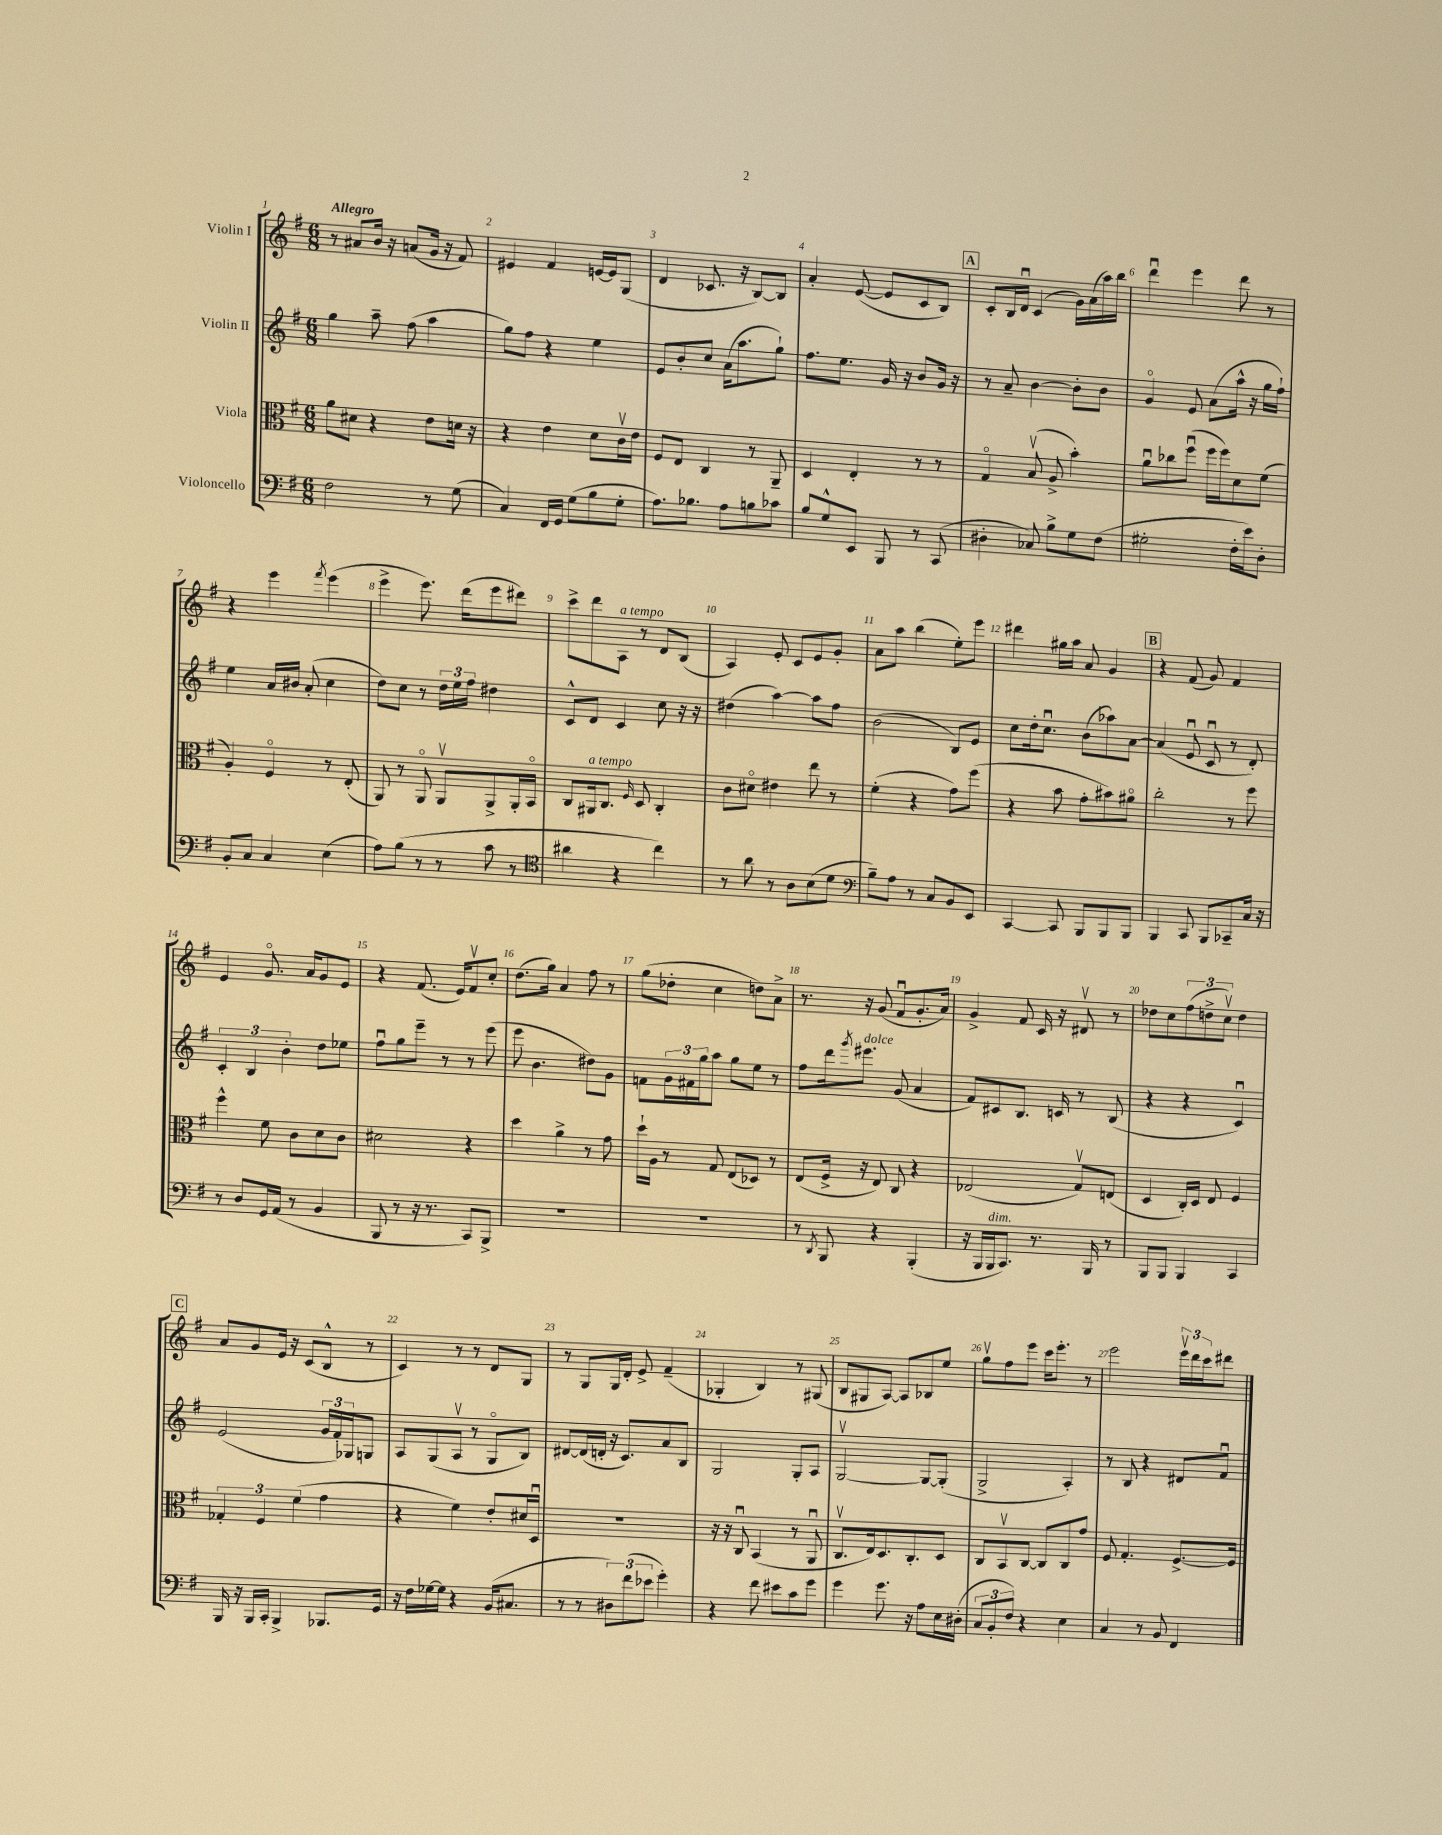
<<
\new StaffGroup <<
\new Staff = "s0" \with { instrumentName = "Violin I" } {
    \clef treble \key g \major \numericTimeSignature \time 6/8 \tempo "Allegro"
    r8 ais'8 b'16 r16 a'8( g'16 r16 fis'8) |
    eis'4 fis'4 e'16~ e'16 g8( |
    d'4 ces'8. r16 b8~) b8 |
    a'4-. e'8~( e'8 c'8 b8) |
    \mark \markup { \box "A" } c'8-. b16 d'16\downbow c'4( g'16) a'16( a''16) b''16 |
    d'''4\downbow e'''4 d'''8 r8 |
    r4 e'''4 \acciaccatura { fis'''8 } e'''4( |
    e'''4-> e'''8.) d'''16( e'''8 dis'''8) |
    c'''8-> d'''8 a8^\markup { \italic "a tempo" } r8 d'8 b8( |
    a4) e'8-. c'8 e'8 g'8-. |
    a'8 a''8 b''4( e''8-.) e'''8 |
    dis'''4 gis''16 a''16 a'8 g'4 |
    \mark \markup { \box "B" } r4 fis'8( g'8) fis'4 |
    e'4 g'8.\flageolet a'16 g'8 e'8 |
    r4 fis'8.( e'16) fis'8\upbow c''8-. |
    d''8.( g''16) a'4 fis''8 r8 |
    g''8( des''8-. c''4 d''8) a'8-> |
    r8. r16 g'8( fis'8\downbow g'8.-. a'16) |
    g'4-> fis'8 c'16 r16 dis'8\upbow r8 |
    des''8 c''8 \tuplet 3/2 { fis''8( d''8-> c''8\upbow) } d''4 |
    \mark \markup { \box "C" } a'8 g'8 e'16 r16 c'8( b8-^ r8 |
    c'4) r8 r8 d'8 g8 |
    r8 g8 g16 d'16-. e'8-> fis'4--( |
    ges4-. b4) r8 gis8( |
    b8 gis8 a8~) a8 bes8 e''8 |
    g''8\upbow fis''8 e'''8 c'''16 e'''8.-. r8 |
    e'''2 \tuplet 3/2 { e'''16\upbow d'''16 c'''16 } dis'''8 \bar "|." |
}
\new Staff = "s1" \with { instrumentName = "Violin II" } {
    \clef treble \key g \major \numericTimeSignature \time 6/8
    g''4 a''8-- fis''8( a''4 |
    g''8) fis''8 r4 e''4 |
    e'8 b'8-. c''8 a'16( a''8. g''8-!) |
    fis''8. e''8. g'16 r16 b'8 g'16 r16 |
    \mark \markup { \box "A" } r8 a'8-- b'4~ b'8-. b'8 |
    g'4\flageolet e'8 a'8( a''16-^ r16 g''16 fis''16-!) |
    e''4 a'16 bis'16 a'8-.( c''4 |
    d''8) c''8 r8 \tuplet 3/2 { d''16 e''16 fis''16 } dis''4 |
    c'8-^ d'8 c'4 c''8 r16 r16 |
    dis''4( a''4~) a''8 fis''8 |
    b'2( b8) e'8 |
    c''8 d''16-. c''8.\downbow b'8( aes''8) a'8~ |
    \mark \markup { \box "B" } a'4( e'8\downbow c'8\downbow r8 d'8-.) |
    \tuplet 3/2 { c'4-. b4 b'4-. } d''8 ees''8 |
    fis''8\downbow g''8 e'''8-- r8 r8 e'''8( |
    e'''8 b'4. dis''8) g'8 |
    f'8 \tuplet 3/2 { g'16 fis'16 g''16 } a''8 g''8 e''8 r8 |
    fis''8 d'''16 \acciaccatura { g'''8 } eis'''8.^\markup { \italic "dolce" } g'8( a'4 |
    fis'8) cis'8 b8. c'16 r8 b8( |
    r4 r4 c'4\downbow) |
    \mark \markup { \box "C" } e'2( \tuplet 3/2 { g'16 fis'16-.) ges16 } g8 |
    a8 g8( a8\upbow r8 g8\flageolet b8) |
    dis'8~ dis'16( d'16-. r16 c'8.) a'8 b8 |
    g2 g8-. a8 |
    g2~\upbow g8~ g8-.( |
    g2-> a4-.) |
    r8 b8 r4 dis'8 fis'8\downbow \bar "|." |
}
\new Staff = "s2" \with { instrumentName = "Viola" } {
    \clef alto \key g \major \numericTimeSignature \time 6/8
    a'8 dis'8 r4 e'8 d'16 r16 |
    r4 e'4 d'8 c'16\upbow e'16 |
    fis8 e8 c4 r8 a,8-- |
    d4 e4-. r8 r8 |
    \mark \markup { \box "A" } g4\flageolet b8\upbow( a8-> b'4-.) |
    a'8\downbow ces''8 fis''8\downbow( fis''16 fis''16) d'8 fis'8( |
    a4-.) fis4\flageolet r8 e8-.( |
    a,8) r8 a,8\flageolet a,8\upbow a,8-> a,16-. b,16\flageolet |
    c8 ais,16^\markup { \italic "a tempo" } c8. \grace { fis16 } d8 c4-. |
    c'8 dis'8\flageolet eis'4 e''8 r8 |
    fis'4-.( r4 g'8) fis''8( |
    r4 b'8 g'8-. bis'8) ais'8\flageolet |
    \mark \markup { \box "B" } c''2-. r8 fis''8 |
    fis''4-^ fis'8 c'8 d'8 c'8 |
    dis'2 r4 |
    d''4 a'4-> r8 g'8 |
    d''16-! a16 r8 g8 e8( des8) r8 |
    e8( fis16-> r16 e8) c8 r4 |
    ees2( g8\upbow) e8( |
    d4 c16-.) d16 e8 fis4 |
    \mark \markup { \box "C" } \tuplet 3/2 { ges4-. fis4 fis'4( } g'4 |
    r4 fis'4) e'8-. dis'16 d16\downbow |
    R2. |
    r16 r16 c8\downbow b,4( r8 a,8\downbow |
    c8.\upbow e16) d8. c8.-. d8 |
    c8 b,8\upbow c8~ c8 c8 g'8 |
    fis8 g4.-. fis8.~-> fis16 \bar "|." |
}
\new Staff = "s3" \with { instrumentName = "Violoncello" } {
    \clef bass \key g \major \numericTimeSignature \time 6/8
    fis2 r8 g8( |
    c4) fis,16 g,16 g8( b8 g8-. |
    a8.) bes8. a8 b8 ces'8 |
    b8 g8-^ e,8 b,,8 r8 c,8( |
    \mark \markup { \box "A" } dis4-. ces8) b8-> g8 fis8( |
    gis2-. fis16-. e'16) d8-. |
    b,8-. c8 c4 e4( |
    a8) b8( r8 r8 c'8 r8 |
    \clef tenor ais'4 r4 c''4) |
    r8 a'8 r8 a8 b8( d'8 |
    \clef bass b8--) a8 r8 c8 b,8 e,8 |
    c,4~ c,8 b,,8 b,,8 b,,8 |
    \mark \markup { \box "B" } b,,4 c,8 b,,8 ces,8-- c16 r16 |
    r8 d8 g,16 a,16( r8 b,4 |
    b,,8 r8 r16 r8. c,8) b,,8-> |
    R2. |
    R2. |
    r8 \acciaccatura { d,8 } b,,8 r4 b,,4-.( |
    r16 b,,16 b,,16^\markup { \italic "dim." } c,8.) r8. b,,16 r8 |
    b,,8 b,,8 b,,4 c,4 |
    \mark \markup { \box "C" } b,,16 r16 b,,16 c,16-. b,,4-> bes,,8. g,16 |
    r16 fis16 ges16~ ges16 r4 b,16( cis8. |
    r8 r8 \tuplet 3/2 { dis8) fis'8( ees'8 } g'4-.) |
    r4 fis'8 eis'8 c'8 g'8 |
    g'4 g'8. r16 a8 e16 dis16-.( |
    \tuplet 3/2 { c8 b,8-. fis8) } r4 e4 |
    c4 r8 b,8 fis,4 \bar "|." |
}
>>
>>
\layout { \context { \Score \override BarNumber.break-visibility = ##(#f #t #t) barNumberVisibility = #all-bar-numbers-visible } }
